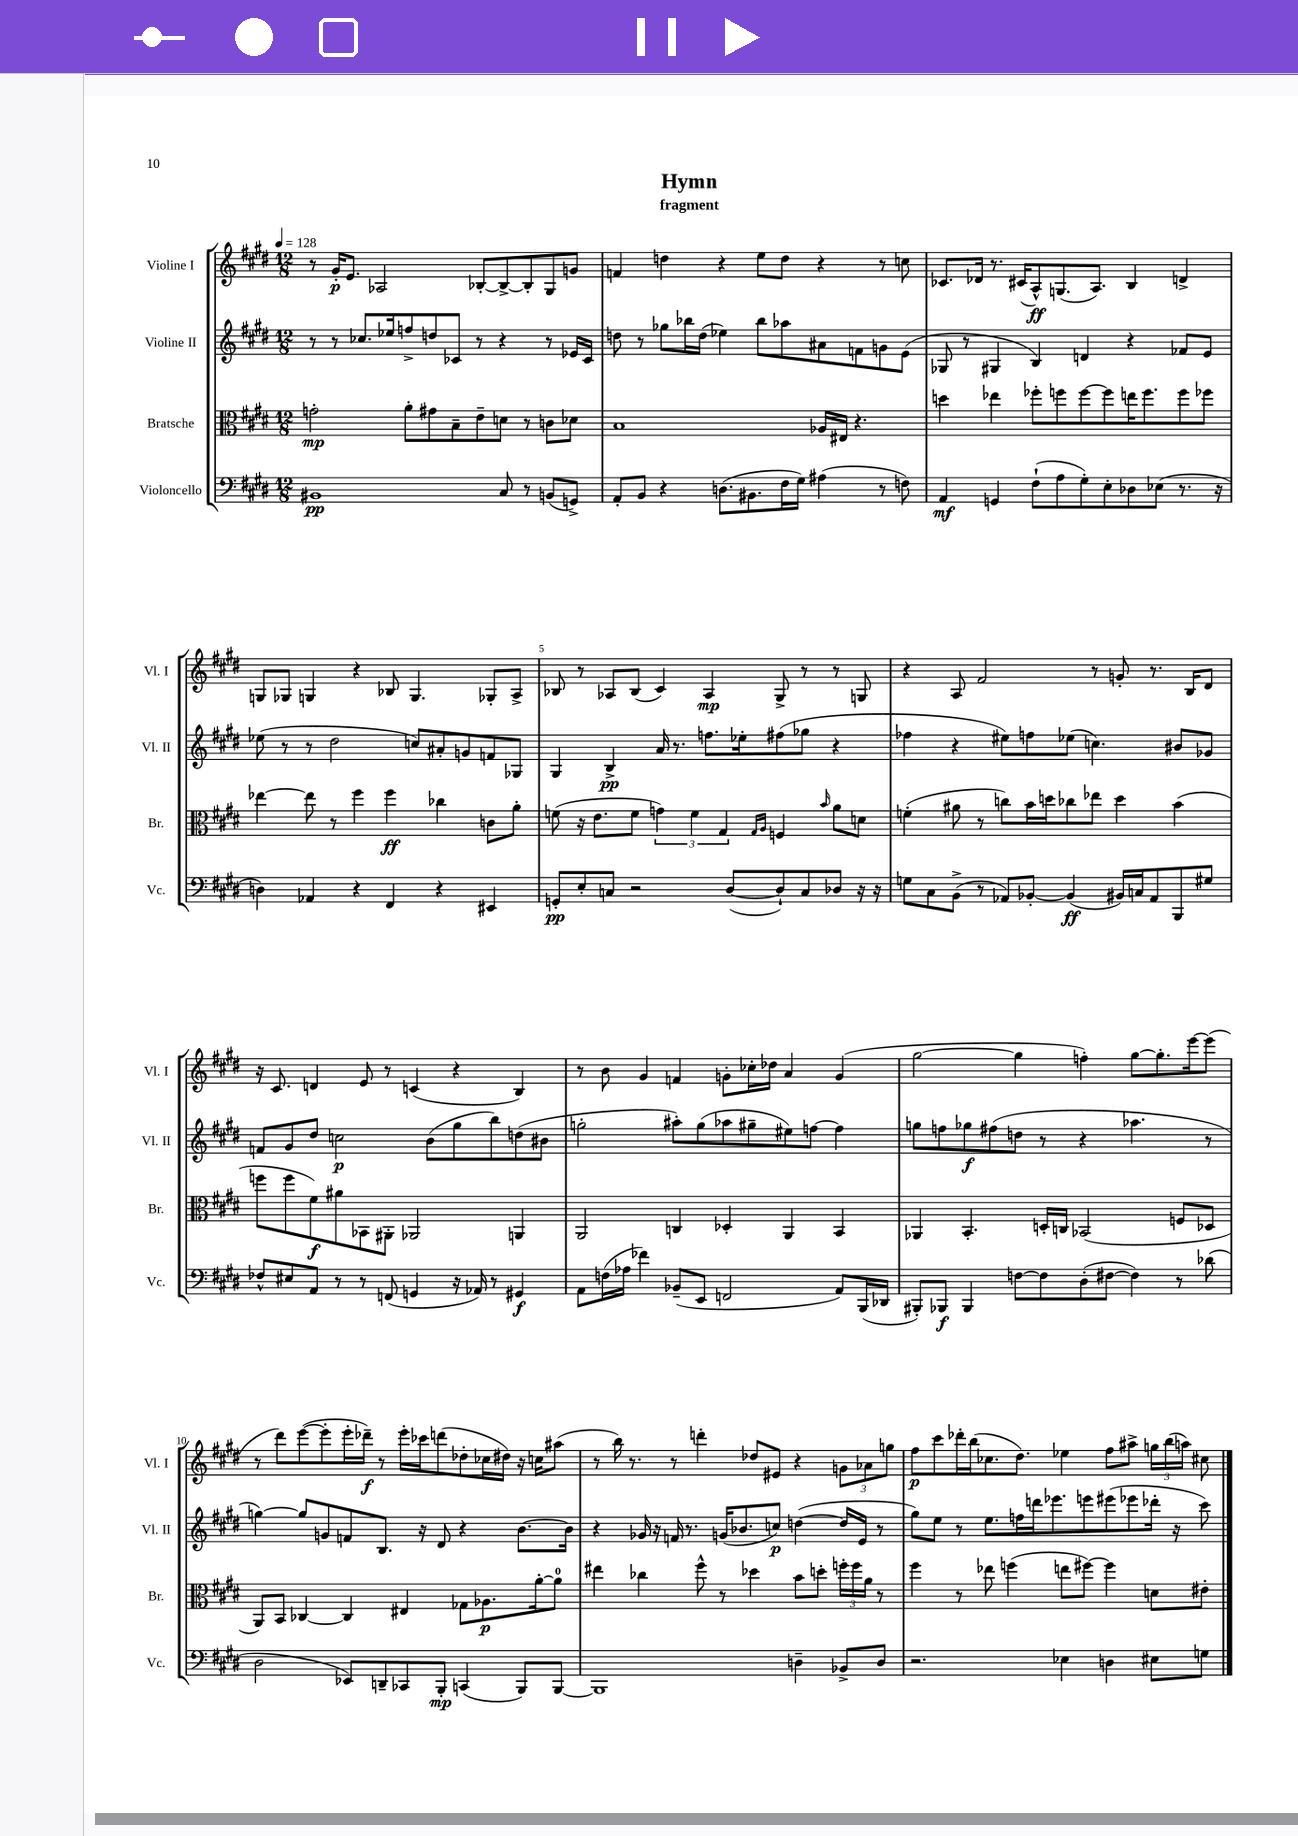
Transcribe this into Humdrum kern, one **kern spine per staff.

**kern	**kern	**kern	**kern
*staff4	*staff3	*staff2	*staff1
*clefF4	*clefC3	*clefG2	*clefG2
*k[f#c#g#d#]	*k[f#c#g#d#]	*k[f#c#g#d#]	*k[f#c#g#d#]
*M12/8	*M12/8	*M12/8	*M12/8
*MM128	*MM128	*MM128	*MM128
1BB#	2g'	8r	8r
.	.	8r	16g#'
.	.	.	8.e
.	.	8.cc-	.
.	.	.	2A-
.	.	16ee-	.
.	8a'	8ff^	.
.	8g#	8dd	.
.	8B~	8c-	.
.	8e~	8r	[8B-'
8C#	8d	4r	8B-^_
8r	8r	.	8B-']
(8BB	8c	8r	8G#
8GG^)	8d-	16e-	8g
.	.	16c-	.
=	=	=	=
8AA'	1B	8dd	4f
8BB	.	8r	.
4r	.	8gg-	4dd
.	.	16bb-	.
.	.	(16dd	.
(8.D	.	4ee-)	4r
8.BB#	.	.	.
.	.	8bb-	8ee
16F#	.	8aa-	8dd
16G#)	.	.	.
(4A#	16A-	8a#	4r
.	16E#	.	.
.	4.r	8f	.
8r	.	8g	8r
8F)	.	(8e	8cc
=	=	=	=
4AA	4dd	8G-	8.c-
.	.	8r	.
.	.	.	16d-
4GG	4ee-	4G#	8.r
.	.	.	(16c#
(8F#`	8ff-'	4B)	8A^^)
8A	8ff	.	(8.G
8G#')	[8ff	4d	.
.	.	.	8.A)
8E'	8ff]	.	.
8D-	16ee	4r	4B
.	8.ff	.	.
(8E-	.	.	.
8.r	8ff	8f-	4d^
.	8ff-	8e	.
16r	.	.	.
=	=	=	=
4D)	[4ee-	(8ee-	8G
.	.	8r	8G-
4AA-	8ee-]	8r	4G
.	8r	2dd#	.
4r	4ff#	.	4r
4FF#	4ff#	.	8B-
.	.	8cc)	4.G
4r	4cc-	8a#'	.
.	.	8g	.
4EE#	8c	8f	8G-'
.	8a'	8G-	8A^
=	=	=	=
8GG'	(8f	4G#	8B-
8E'	16r	.	8r
.	8.e	.	.
8C	.	4B^	8A-
2r	8f	.	(8B-
.	6g)	16a	4c#)
.	.	8.r	.
.	6f	.	.
.	.	8.ff	4A-
.	6G#	.	.
([8D#	.	.	.
.	.	16ee-'	.
.	16qqG#	.	.
.	16qqA	.	.
8D#`])	4F	(8ff#	8G#^
8C	.	8gg-	8r
.	16qqb	.	.
8D-	8a	4r	8r
16r	8d	.	8G
16r	.	.	.
=	=	=	=
8G	(4f'	4ff-	4r
8C#	.	.	.
(8BB^	8a#	4r	8A
8r	8r	.	2f#
8AA-)	8cc)	8ee#)	.
[8BB-'	16b	8ff	.
.	16dd	.	.
(4BB-]	8cc-	(8ee-	.
.	8ee-	4.cc)	8r
16BB#)	4dd	.	8g'
16C	.	.	.
8AA-	.	.	8.r
8BBB	(4b	8b#	.
.	.	.	16B
8G#	.	8g-	8d#
=	=	=	=
8F-^^	8ff	8f	16r
.	.	.	8.c#
8E#	8ff	8g#	.
8AA	8f#)	8dd#	4d
8r	8a#	2cc	.
8r	8BB-	.	8e
(8FF	8AA#'	.	8r
4GG	2AA-	.	(4c
.	.	(8b	.
16r	.	8gg#	4r
16AA-)	.	.	.
8r	.	8bb)	.
4GG#	4AA	(8dd	4B)
.	.	8b#	.
=	=	=	=
8AA	2AA	2gg'	8r
(16F	.	.	8b
16A-	.	.	.
4f-)	.	.	4g#
(8BB-~	4C	8aa#')	4f
8EE	.	(8gg	.
2FF	4D-'	8aa-	8g'
.	.	8gg#~	16cc-'
.	.	.	16dd-
.	4AA	8ee#)	4a
.	.	[8ff	.
8AA)	4BB	4ff]	(4g
(16BBB	.	.	.
16DD-	.	.	.
=	=	=	=
8BBB#')	4AA-	8gg	[2gg#
8BBB-	.	8ff	.
4BBB-	4.BB'	8gg-	.
.	.	(8ff#	.
[8F	.	8dd	4gg#]
8F]	16D'	8r	.
.	16C	.	.
(8D#'	(2BB-	4r	4ff')
[8F#	.	.	.
4F#])	.	4.aa-	[8gg#
.	.	.	8.gg#']
8r	8F	.	.
.	.	.	[16eee
(8d-	8D-	8r	(8eee]
=	=	=	=
2D#	8AA)	[4gg)	8r
.	8BB	.	8ddd#)
.	[4C-	8gg]	([8eee
.	.	8g	8eee']
8EE-)	4C-]	8f	16eee'
.	.	.	16ddd-~)
8DD~	.	8.B	8r
8CC-	4E#	.	16eee'
.	.	16r	16ccc-
8BBB'	.	8d#	(8ddd
(4CC	8G-	4r	8dd-'
.	8.A-	.	16cc-
.	.	.	16dd#)
8BBB)	.	[8.b	16r
.	[16a'	.	16cc
[8BBB	8a]	.	(8aa#
.	.	16b]	.
=	=	=	=
1BBB]	4ee#	4r	8r
.	.	.	16bb)
.	.	.	8.r
.	4cc-	16g-	.
.	.	16r	.
.	.	16f	8r
.	.	8.r	.
.	8ff#^^	.	4ddd'
.	8r	(16g	.
.	.	8.b-	.
.	4dd-	.	8dd-
.	.	8cc)	8e#
4D~	8b	([4dd	4r
.	8dd'	.	.
8BB-^	24ff'	16dd]	12g
.	24ff	.	.
.	.	16e	.
.	24a	.	12a-
8D	8r	8r	.
.	.	.	12gg
=	=	=	=
2.r	4ff#	8gg#)	8ff#
.	.	8ee	8ccc#
.	8r	8r	16ddd-'
.	.	.	(16bb
.	8ee-	8.ee	8.cc-
.	(4ff	.	.
.	.	16ff	8.dd#)
.	.	16ddd	.
.	.	8.eee-	.
4E-	8ee	.	4ee-
.	[8ff#)	8eee	.
4D	4ff#]	(8eee#	8ff#
.	.	8eee-	8aa#^
8E#	8d	16ddd-'	24gg
.	.	.	(24bb
.	.	16r	.
.	.	.	24aa)
8G	8e#'	8ccc#)	8cc#
==	==	==	==
*-	*-	*-	*-
